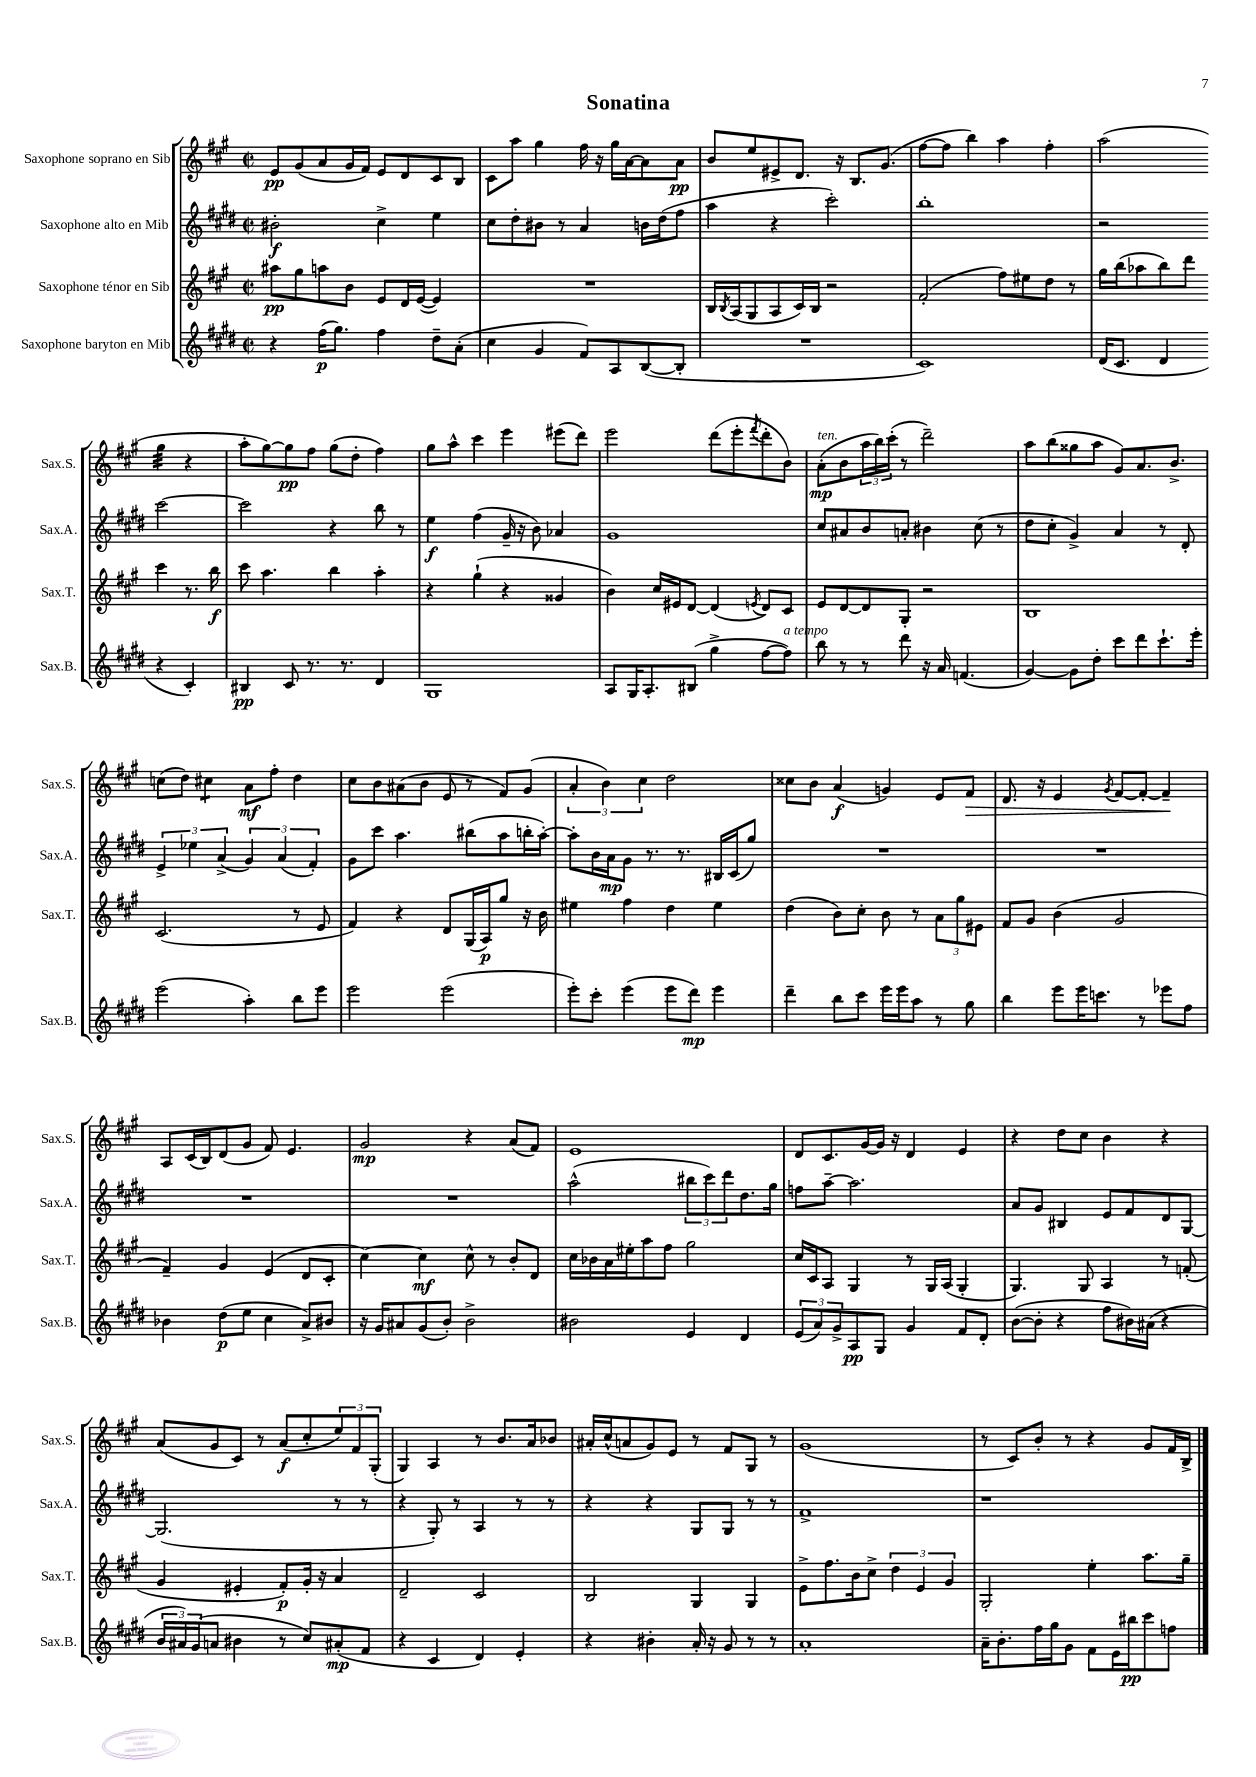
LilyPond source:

\header { title = "Sonatina" }
<<
\new StaffGroup <<
\new Staff = "s0" \with { instrumentName = "Saxophone soprano en Sib" shortInstrumentName = "Sax.S." } {
    \clef treble \key a \major \defaultTimeSignature \time 2/2
    e'8\pp gis'8( a'8 gis'16 fis'16) e'8 d'8 cis'8 b8 |
    cis'8 a''8 gis''4 fis''16 r16 gis''16 a'16~ a'8 a'8\pp |
    b'8 e''8 eis'8-> d'8. r16 b8. gis'8.( |
    fis''8~ fis''8 b''4) a''4 fis''4-. |
    a''2( gis''4:32 r4 |
    a''8-. gis''8~) gis''8\pp fis''8 gis''8( d''8-. fis''4) |
    gis''8 a''8-^ cis'''4 e'''4 eis'''8( d'''8) |
    e'''2 d'''8( e'''8-. \acciaccatura { fis'''8 } d'''8-. b'8) |
    a'8-.\mp^\markup { \italic "ten." }( b'8 \tuplet 3/2 { a''16 b''16) cis'''16-.( } r8 d'''2--) |
    a''8 b''8( gisis''8 a''8 gis'8) a'8. b'8.-> |
    c''8( d''8) cis''4:8 a'8\mf fis''8-. d''4 |
    cis''8 b'8 ais'8( b'8 e'8 r8 fis'8) gis'8( |
    \tuplet 3/2 { a'4-. b'4) cis''4 } d''2 |
    cisis''8 b'8 a'4\f( g'4) e'8 fis'8\> |
    d'8. r16 e'4 \acciaccatura { gis'8 } fis'8~ fis'8~-. fis'4--\! |
    a8 cis'16( b16) d'8( gis'8 fis'8) e'4. |
    gis'2\mp r4 a'8( fis'8) |
    e'1 |
    d'8 cis'8. gis'16~ gis'16 r16 d'4 e'4 |
    r4 d''8 cis''8 b'4 r4 |
    a'8( gis'8 cis'8) r8 a'8\f( cis''8-. \tuplet 3/2 { e''8) fis'8 gis8-.( } |
    gis4) a4 r8 b'8. a'16 bes'8 |
    ais'16-. cis''16-^( a'8 gis'8) e'8 r8 fis'8 gis8 r8 |
    gis'1( |
    r8 cis'8) b'8-. r8 r4 gis'8 fis'16 b16-> \bar "|." |
}
\new Staff = "s1" \with { instrumentName = "Saxophone alto en Mib" shortInstrumentName = "Sax.A." } {
    \clef treble \key e \major \defaultTimeSignature \time 2/2
    bis'2-.\f cis''4-> e''4 |
    cis''8 dis''8-. bis'8 r8 a'4 b'16 dis''16( fis''8 |
    a''4 r4 cis'''2-.) |
    b''1-. |
    r2 cis'''2~ |
    cis'''2 r4 b''8 r8 |
    e''4\f fis''4( gis'16-- r16 b'8) aes'4 |
    gis'1 |
    cis''8 ais'8 b'8 a'8-. bis'4 cis''8( r8 |
    dis''8 cis''8-. gis'4->) a'4 r8 dis'8-. |
    \tuplet 3/2 { e'4-> ees''4 a'4->( } \tuplet 3/2 { gis'4) a'4( fis'4-.) } |
    gis'8 cis'''8 a''4. bis''8( a''8 b''16-. a''16~-.) |
    a''8-. b'16 a'16\mp gis'8 r8. r8. bis16 cis'16( gis''8) |
    R1 |
    R1 |
    R1 |
    R1 |
    a''2-^( \tuplet 3/2 { bis''8 cis'''8) dis'''8 } dis''8. gis''16 |
    f''8 a''8~-- a''2. |
    a'8 gis'8 bis4 e'8 fis'8 dis'8 gis8~ |
    gis2.( r8 r8 |
    r4 gis8-.) r8 a4 r8 r8 |
    r4 r4 gis8 gis8 r8 r8 |
    fis'1-> |
    r1 \bar "|." |
}
\new Staff = "s2" \with { instrumentName = "Saxophone ténor en Sib" shortInstrumentName = "Sax.T." } {
    \clef treble \key a \major \defaultTimeSignature \time 2/2
    ais''8\pp gis''8 a''8 b'8 e'8 d'16 e'16~( e'4) |
    R1 |
    b16 \acciaccatura { b8 } a16( gis8 a8 cis'16) b16 r2 |
    fis'2-.( fis''8) eis''8 d''8 r8 |
    gis''16 b''16( aes''8 b''8) d'''8 cis'''4 r8. b''16\f |
    cis'''8 a''4. b''4 a''4-. |
    r4 gis''4-!( r4 gisis'4 |
    b'4) cis''16 eis'16 d'8~ d'4( \acciaccatura { e'8 } d'8) cis'8 |
    e'8 d'8~ d'8 gis8-. r2 |
    b1 |
    cis'2.( r8 e'8 |
    fis'4) r4 d'8 gis16( a16\p) gis''8 r16 b'16 |
    eis''4 fis''4 d''4 eis''4 |
    d''4( b'8) cis''8-. b'8 r8 \tuplet 3/2 { a'8 gis''8 eis'8 } |
    fis'8 gis'8 b'4( gis'2 |
    fis'4--) gis'4 e'4( d'8 cis'8-. |
    cis''4~) cis''4\mf cis''8-^ r8 b'8-. d'8 |
    cis''16 bes'16 a'16 eis''16-. a''8 fis''8 gis''2 |
    cis''16 cis'16 a8 gis4 r8 gis16 a16( gis4-. |
    gis4.) gis8 a4 r8 f'8-.( |
    gis'4 eis'4-. fis'8-.\p) gis'16-. r16 a'4 |
    d'2-- cis'2 |
    b2 gis4 gis4 |
    e'8-> fis''8. b'16 cis''8-> \tuplet 3/2 { d''4 e'4 gis'4 } |
    gis2-. e''4-. a''8. gis''16-- \bar "|." |
}
\new Staff = "s3" \with { instrumentName = "Saxophone baryton en Mib" shortInstrumentName = "Sax.B." } {
    \clef treble \key e \major \defaultTimeSignature \time 2/2
    r4 fis''16\p( gis''8.) fis''4 dis''8-- a'8-.( |
    cis''4 gis'4 fis'8) a8 b8~( b8-. |
    R1 |
    cis'1) |
    dis'16( cis'8. dis'4 r4 cis'4-.) |
    bis4\pp cis'8 r8. r8. dis'4 |
    gis1 |
    a8 gis16 a8.-. bis8( gis''4-> fis''8~ fis''8^\markup { \italic "a tempo" }) |
    b''8 r8 r8 dis'''8 r16 a'16 f'4.( |
    gis'4~) gis'8 dis''8-. cis'''8 dis'''8 cis'''8.-! e'''16-. |
    e'''2( a''4-.) b''8 e'''8 |
    e'''2 e'''2( |
    e'''8-.) cis'''8-. e'''4( e'''8 dis'''8\mp) e'''4 |
    dis'''4-- b''8 cis'''8 e'''16 e'''16 a''8 r8 gis''8 |
    b''4 e'''8 e'''16 c'''8. r8 ees'''8 fis''8 |
    bes'4 dis''8\p( e''8 cis''4 a'8->) bis'8 |
    r16 gis'16 ais'8 gis'8( b'8-.) b'2-> |
    bis'2 e'4 dis'4 |
    \tuplet 3/2 { e'8( a'8) gis'8-> } a8\pp gis8 gis'4 fis'8 dis'8-. |
    b'8~( b'8-. r4 fis''8 bis'16) ais'16( r4 |
    \tuplet 3/2 { b'16 ais'16) gis'16( } a'8 bis'4 r8 cis''8) ais'8-.\mp( fis'8 |
    r4 cis'4 dis'4) e'4-. |
    r4 bis'4-. a'16-. r16 gis'8 r8 r8 |
    a'1-. |
    a'16-- b'8.-. fis''16 gis''16 gis'8 fis'8 e'16 bis''16\pp cis'''8 f''8 \bar "|." |
}
>>
>>
\layout { \context { \Score \remove "Bar_number_engraver" } }
